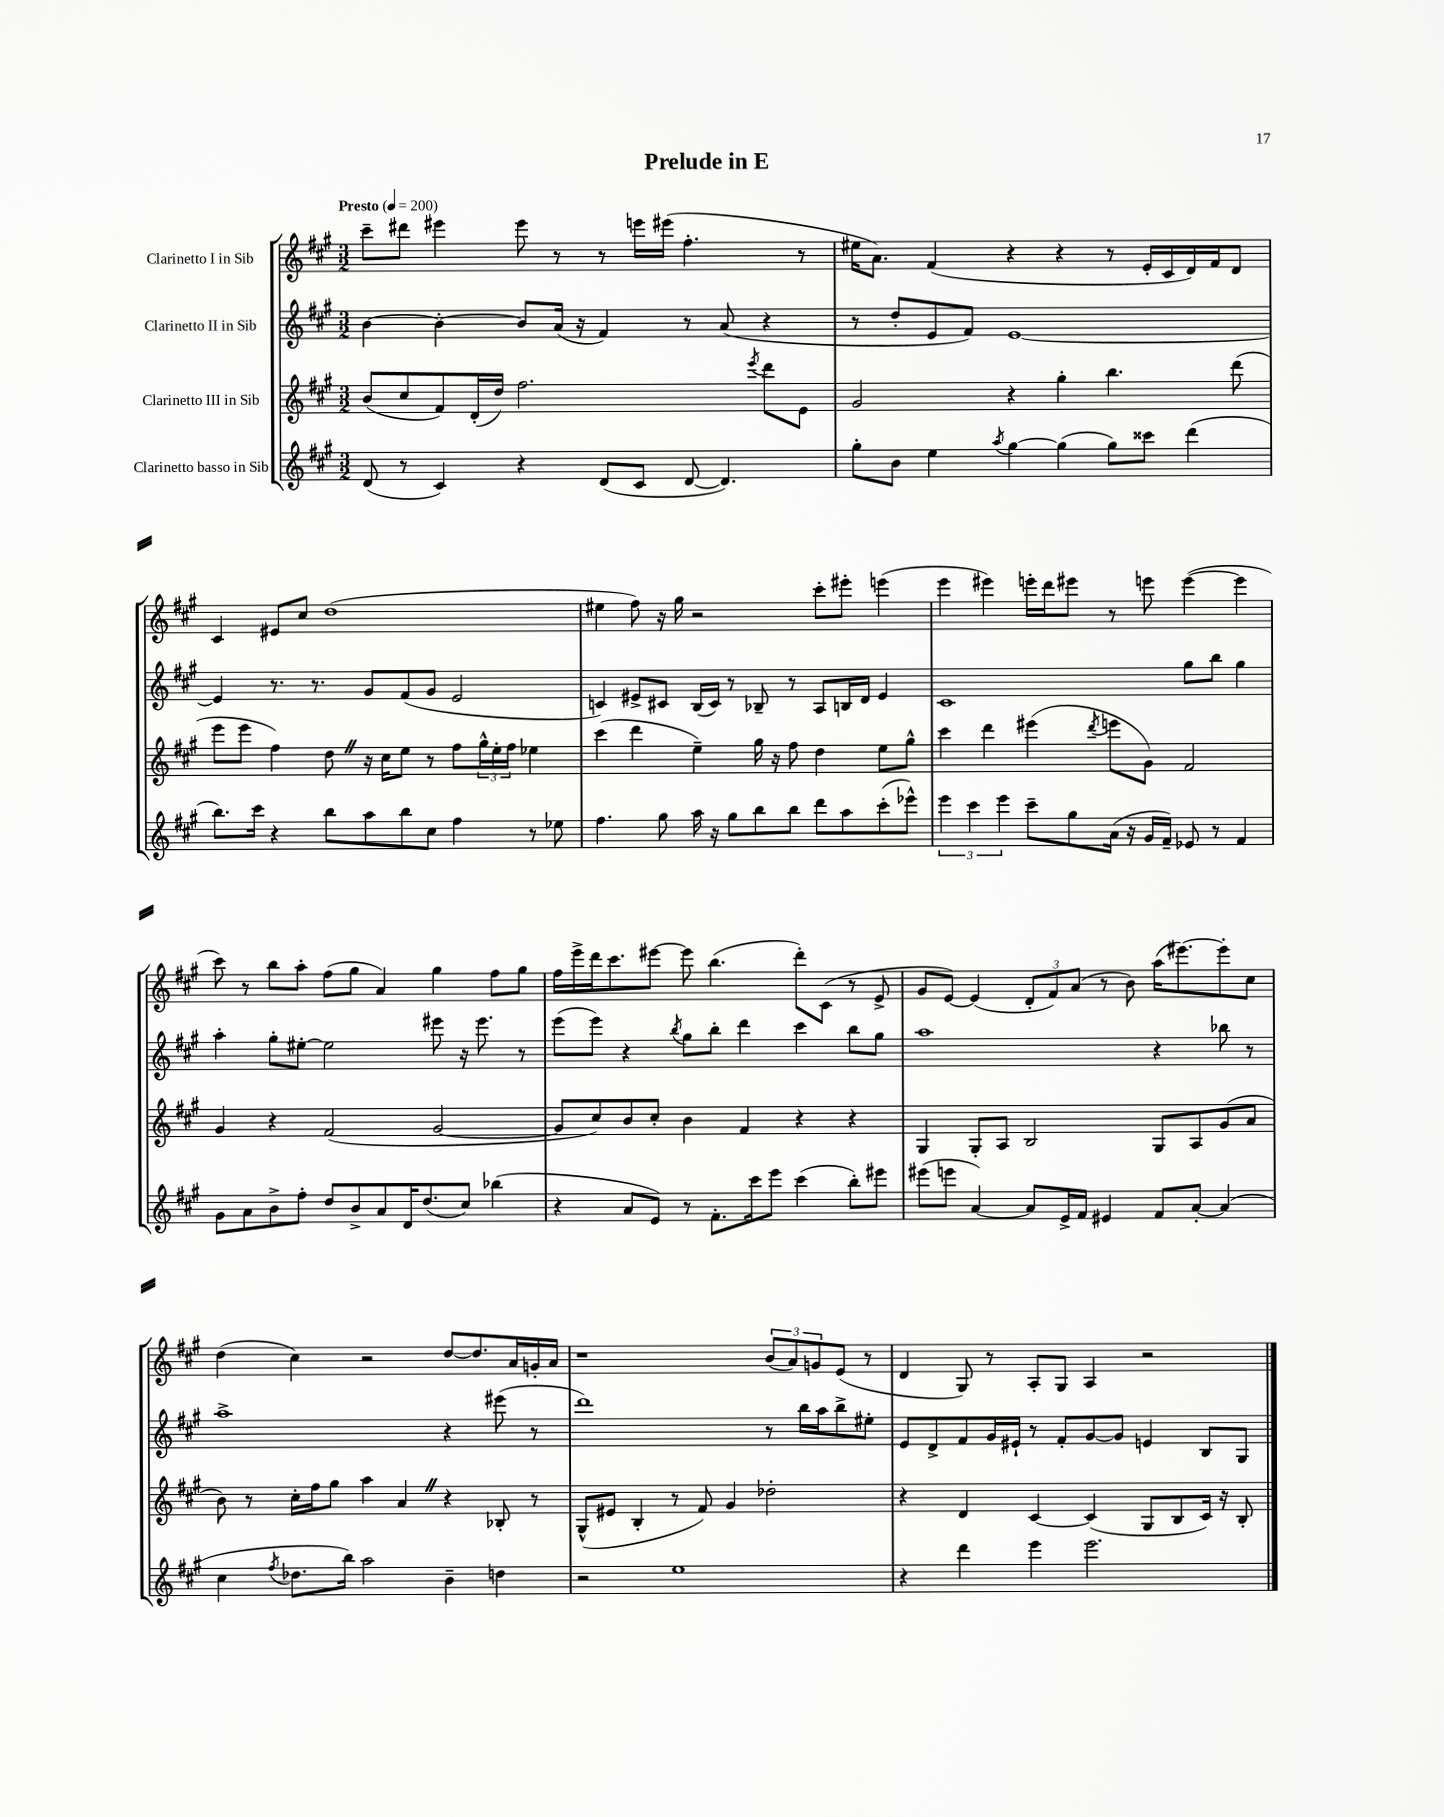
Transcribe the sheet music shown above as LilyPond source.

\header { title = "Prelude in E" }
<<
\new StaffGroup <<
\new Staff = "s0" \with { instrumentName = "Clarinetto I in Sib" } {
    \clef treble \key a \major \numericTimeSignature \time 3/2 \tempo "Presto" 4 = 200
    cis'''8-- dis'''8 eis'''4 eis'''8 r8 r8 e'''16 eis'''16( fis''4.-. r8 |
    eis''16 a'8.) fis'4( r4 r4 r8 e'16-. cis'16 d'16) fis'16 d'8 |
    cis'4 eis'8 cis''8 d''1( |
    eis''4 fis''8) r16 gis''16 r2 cis'''8-. eis'''8-. e'''4( |
    e'''4 eis'''4) e'''16-. d'''16 eis'''8 r8 e'''8 e'''4~( e'''4 |
    cis'''8) r8 b''8 a''8-. fis''8( gis''8 a'4) gis''4 fis''8 gis''8 |
    fis''16 e'''16-> d'''16 cis'''8. eis'''8~ eis'''8 b''4.( d'''8-.) cis'8( r8 e'8-> |
    gis'8 e'8~) e'4( \tuplet 3/2 { d'8-. fis'8) a'8( } r8 b'8) a''16( eis'''8.~) eis'''8-. cis''8 |
    d''4( cis''4) r2 d''8~ d''8. a'16 g'16-. a'16 |
    r1 \tuplet 3/2 { b'8( a'8) g'8 } e'8( r8 |
    d'4 gis8) r8 a8-. gis8 a4 r2 \bar "|." |
}
\new Staff = "s1" \with { instrumentName = "Clarinetto II in Sib" } {
    \clef treble \key a \major \numericTimeSignature \time 3/2
    b'4~ b'4~-. b'8 a'16( r16 fis'4) r8 a'8( r4 |
    r8 d''8-. e'8 fis'8) e'1~ |
    e'4 r8. r8. gis'8 fis'8( gis'8 e'2 |
    c'4) eis'8-> cis'8 b16( cis'16) r8 bes8-- r8 a8 b16 d'16 eis'4 |
    cis'1 gis''8 b''8 gis''4 |
    a''4-. gis''8-. eis''8~-. eis''2 eis'''8 r16 eis'''8. r8 |
    e'''8( e'''8) r4 \acciaccatura { b''8 } gis''8 b''8-. d'''4 cis'''4 b''8 gis''8 |
    a''1 r4 bes''8 r8 |
    a''1-> r4 eis'''8( r8 |
    d'''1) r8 b''16 a''16 b''8-> eis''8-. |
    e'8 d'8-> fis'8 gis'16 eis'16-! r8 fis'8-. gis'8~ gis'8 e'4 b8 gis8 \bar "|." |
}
\new Staff = "s2" \with { instrumentName = "Clarinetto III in Sib" } {
    \clef treble \key a \major \numericTimeSignature \time 3/2
    b'8( cis''8 fis'8) d'16-.( d''16) fis''2. \acciaccatura { e'''8 } d'''8 e'8 |
    gis'2 r4 gis''4-. b''4. d'''8( |
    e'''8 e'''8 fis''4) d''8 \once \override BreathingSign.text = \markup { \musicglyph "scripts.caesura.straight" } \breathe r16 cis''16 e''8 r8 fis''8 \tuplet 3/2 { gis''16-^ e''16-. fis''16 } ees''4 |
    cis'''4( d'''4 e''4--) gis''16 r16 fis''8 d''4 e''8 gis''8-^ |
    cis'''4 d'''4 eis'''4( \acciaccatura { d'''8 } e'''8 gis'8) fis'2 |
    gis'4 r4 fis'2( gis'2~ |
    gis'8 cis''8) b'8 cis''8-. b'4 fis'4 r4 r4 |
    gis4 gis8-. a8 b2 gis8 a8 gis'8( a'8 |
    b'8) r8 cis''16-. fis''16 gis''8 a''4 a'4 \once \override BreathingSign.text = \markup { \musicglyph "scripts.caesura.straight" } \breathe r4 bes8-. r8 |
    gis8-^( eis'8 b4-. r8 fis'8) gis'4 des''2-. |
    r4 d'4 cis'4~ cis'4( gis8 b8 cis'16) r16 b8-. \bar "|." |
}
\new Staff = "s3" \with { instrumentName = "Clarinetto basso in Sib" } {
    \clef treble \key a \major \numericTimeSignature \time 3/2
    d'8( r8 cis'4) r4 d'8( cis'8 d'8~ d'4.) |
    gis''8-. b'8 e''4 \acciaccatura { a''8 } gis''4~ gis''4( gis''8) cisis'''8 d'''4( |
    b''8.) cis'''16 r4 b''8 a''8 b''8 cis''8 fis''4 r8 ees''8 |
    fis''4. gis''8 a''16 r16 gis''8 b''8 b''8 d'''8 a''8 cis'''8-.( ees'''8-^) |
    \tuplet 3/2 { e'''4 cis'''4 e'''4 } cis'''8-- gis''8 a'16( r16 gis'16 fis'16--) ees'8 r8 fis'4 |
    gis'8 a'8 b'8-> fis''8-. d''8 b'8-> a'8 d'16 d''8.( cis''8) bes''4( |
    r4 a'8 e'8) r8 fis'8.-. cis'''16 e'''8 cis'''4( b''8-.) eis'''8 |
    eis'''8( e'''8 a'4~) a'8 e'16-> fis'16 eis'4 fis'8 a'8~-. a'4( |
    cis''4 \acciaccatura { fis''8 } des''8. b''16) a''2 b'4-- d''4 |
    r2 e''1 |
    r4 d'''4 e'''4 e'''2. \bar "|." |
}
>>
>>
\layout { \context { \Score \remove "Bar_number_engraver" } }
